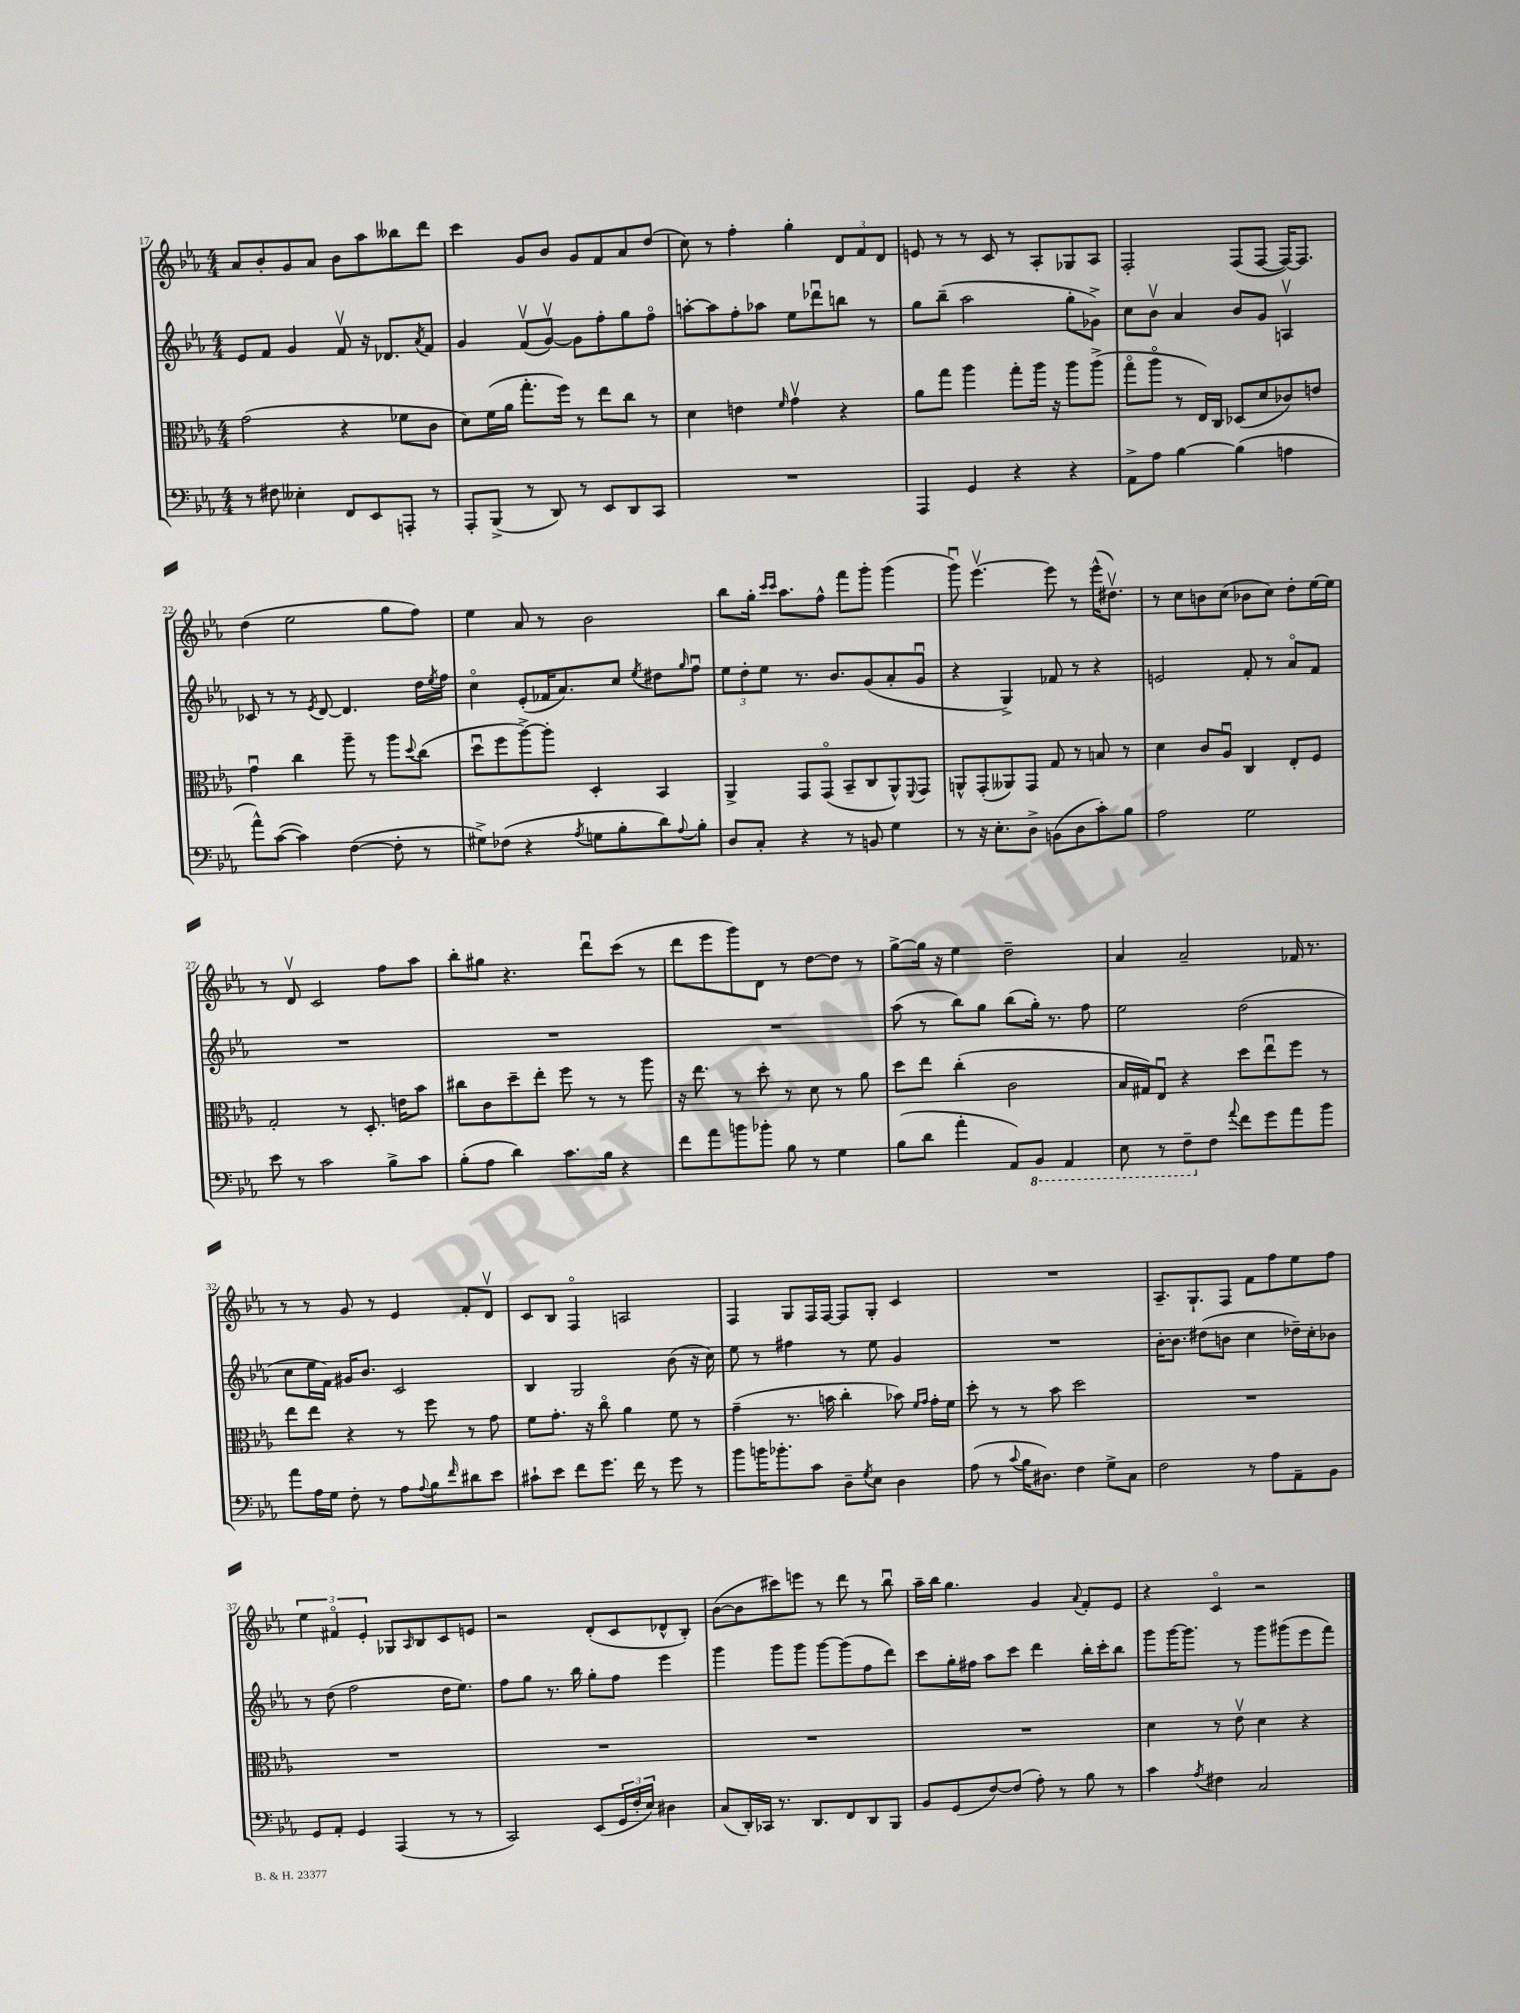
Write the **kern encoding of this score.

**kern	**kern	**kern	**kern
*staff4	*staff3	*staff2	*staff1
*clefF4	*clefC3	*clefG2	*clefG2
*k[b-e-a-]	*k[b-e-a-]	*k[b-e-a-]	*k[b-e-a-]
*M4/4	*M4/4	*M4/4	*M4/4
8r	(2g	8e-	8a-
8F#	.	8f	8b-'
4E--'	.	4g	8g
.	.	.	8a-
8FF	4r	8fv	8b-
8EE-	.	16r	8aa-
.	.	8.d-	.
8AAA'	8f-	.	8bb--
.	.	8qa-	.
8r	8c	8f	8ddd
=	=	=	=
8AAA-'	8d)	4g	4ccc
(8BBB-^	(16f	.	.
.	16a-	.	.
8r	8.gg'	(8fv	8g
8DD)	.	[8gv)	8b-
.	16ff)	.	.
8r	8r	8g]	8g
8EE-	8ee-	8ff'	8f
8DD	8cc	8gg	8a-
8CC	8r	8ffo	(8dd
=	=	=	=
1r	4d	[8aa'	8cc)
.	.	8aa]	8r
.	4e	8ff'	4ff'
.	.	8aa-	.
.	16qqf	.	.
.	4gv	8ee-	4gg'
.	.	8ddd-u	.
.	4r	8bb	12d
.	.	.	12f
.	.	8r	.
.	.	.	12d
=	=	=	=
4AAA-	8a-	8gg	8e
.	8gg	(8bb-~	8r
4GG	4aa-	2aa-	8r
.	.	.	8c
4r	8gg'	.	8r
.	16aa-	.	8A-'
.	16r	.	.
4r	8aa-	8gg'	8G-
.	(8aa-^	8g-^)	8A-
=	=	=	=
8AA-^	8ggo	8cc	2F'
8A-	8aa-o	8b-v	.
[4B-	8r	4a-	.
.	16E-)	.	.
.	16C	.	.
(4B-]	(8D-	8b-	(8F
.	8d	8g	[8F
4A	8c-)	4Av	16F_)
.	.	.	8.F]
.	8e	.	.
=	=	=	=
8a-^^)	4gu	8c-	(4dd
([8c	.	8r	.
4c])	4cc	8r	2ee-
.	.	8qe-	.
.	.	[8d	.
([4F	8aa-~	4.d]	.
.	8r	.	.
8F']	8aa-	.	8gg
.	8qqdd	.	.
8r	(8cc	16dd	8ff)
.	.	8qee-	.
.	.	16ff	.
=	=	=	=
8G#^)	8ddu	4cco	4ee-
(8F-	8ff	.	.
4r	[8aa-^)	(8e-'	8a-
.	8aa-']	16f-	8r
.	.	8.a-)	.
8qA-	.	.	.
8G	4D'	.	2b-
8B-'	.	8cc	.
.	.	8qee-	.
8d)	4BB-	8dd#	.
8qqA-	.	16qqgg	.
8B-'	.	8ffu	.
=	=	=	=
8D	4AA-^	12ee-	8bb-
.	.	12dd'	.
8C'	.	.	16gg'
.	.	12ee-	.
.	.	.	16qqccc
.	.	.	16qqccc
.	.	.	8.aa-
4r	8GG	8.r	.
.	(8GGo	.	8ff^^
.	.	8.b-	.
8r	8BB-~	.	8fff
8BB	8C	(8g	8ggg'
4G	8AA-^^)	8a-'	(4ggg
.	8qqFF	.	.
.	8GG	8gu	.
=	=	=	=
8r	8AA^^	4r	8gggu)
16r	(8GG'	.	[4.eee-v
8.E-'	.	.	.
.	8AA--)	4G^)	.
8D^	8GG	.	.
(8BB	8G	8f-	8eee-]
8D	8r	8r	8r
8c')	8B	4r	(16eee-^^
.	.	.	8.dd#v)
8B-	8r	.	.
=	=	=	=
2A-	4d	2e	8r
.	.	.	8cc
.	8c	.	8b
.	8A-u	.	(8cc
2G	4C	8f'	8b-
.	.	8r	8cc)
.	8E-'	8a-o	8dd'
.	8F	8f	[16ee-
.	.	.	16ee-]
=	=	=	=
8e-	2G'	1r	8r
8r	.	.	8dv
2c	.	.	2c
.	8r	.	.
.	8.D'	.	.
8B-^	.	.	8ff
.	16e	.	.
8c	8b-	.	8aa-
=	=	=	=
(8B-'	8cc#	1r	8bb-'
8A-	8c	.	8gg#
4d)	8dd~	.	4.r
.	8ee-'	.	.
8.c	8ff	.	.
.	8r	.	8dddu
16B-	.	.	.
4r	8r	.	(8ccc
.	8aa-	.	8r
=	=	=	=
8f	16r	1r	8ddd
.	8.ee-	.	.
8a-	.	.	8eee-
8b	8r	.	8ggg)
8b-'	8dd'	.	8d
8B-	8r	.	8r
8r	8d	.	[8dd
4G	8r	.	8dd]
.	8a-	.	8r
=	=	=	=
(8B-	8dd	(8aa-	[8gg^
8d	8ee-	8r	16gg]
.	.	.	16r
4a-'	(4cc'	8bb-)	4ee-
.	.	8gg	.
8AA-)	2c	(8bb-	2dd~
8BBB-	.	16gg')	.
.	.	8.r	.
4AAA-	.	.	.
.	.	8ff	.
=	=	=	=
8EE-	16B-	2ee-	4a-
.	16G#)	.	.
8r	8E-u	.	.
8FF~	4r	.	2a-~
8F	.	.	.
8qqa-	.	.	.
8f	8dd	(2dd	.
8g	8ee-u	.	.
8a-	8ff	.	16f-
.	.	.	8.r
8b-	8r	.	.
=	=	=	=
8a-	8ee-	8cc	8r
16A-	8ee-	16ee-	8r
16G	.	16f)	.
8F'	4r	16g#	8g
.	.	8.b-	.
8r	.	.	8r
8A-	8r	2c	4e-
8qqA-	.	.	.
8B-	8ff	.	.
16qqf	.	.	.
8d#	8r	.	8f'
8e-	8g	.	8dv
=	=	=	=
8c#`	8f	4B-	8c
8e-	8.g'	.	8B-
8f	.	2G	4Fo
.	16r	.	.
8.g	8cco	.	.
.	4a-	.	2A
16f	.	.	.
8r	.	.	.
8g	8f	(8b-	.
8r	8r	16r	.
.	.	16cc)	.
=	=	=	=
8b-	(4g~	8ee-	4F
16b	.	8r	.
8.b-'	.	.	.
.	8.r	4ff#	8G
8c	.	.	16F
.	16b	.	[16F
8D~	4cc'	8r	8F]
8qG	.	.	.
8E-	.	8ee-	8G'
4D	8b-)	4g	4c
.	16qqf	.	.
.	16qqg	.	.
.	16g'	.	.
.	16f	.	.
=	=	=	=
(8A-	8dd'	1r	1r
8r	8r	.	.
8qqc	.	.	.
16B-	8r	.	.
8.D#)	.	.	.
.	8b-	.	.
4F	2dd	.	.
8G^	.	.	.
8C	.	.	.
=	=	=	=
2F	1r	[16b-'	8.A-~
.	.	8.b-]	.
.	.	.	8.G`
.	.	(8dd#	.
.	.	8b	8F
8r	.	4cc	8f
8A-	.	.	8ff
8AA-~	.	16dd-~)	8ee-
.	.	16cc'	.
8BB-	.	8b-	8ff
=	=	=	=
8GG	1r	8r	6ee-
8AA-'	.	(8dd	.
.	.	.	6f#o
4GG	.	2ff	.
.	.	.	6e-'
(4AAA-	.	.	8G-
.	.	.	16qqA-
.	.	.	8B-
8r	.	16dd	8c
.	.	8.ee-)	.
8r	.	.	8e
=	=	=	=
2CC)	1r	8ff	2r
.	.	8gg	.
.	.	8.r	.
.	.	16bb-	.
(8EE-	.	8gg'	(8d'
24GG	.	8ff	8c
24F'	.	.	.
24E-)	.	.	.
4D#	.	4eee-	8d-^^
.	.	.	8B-')
=	=	=	=
(8C	1r	4ggg	([8b-
16DD')	.	.	8b-]
16CC-	.	.	.
8.r	.	8ggg	8ccc#)
.	.	8ggg	8eee
8.DD	.	.	.
.	.	[8ggg	8r
8FF	.	(8ggg]	8ddd
8DD	.	8ff	8r
8BBB-	.	8ddd)	8bb-u
=	=	=	=
8BB-	1r	8ccc	16aa-~
.	.	.	16bb-
(8GG	.	16gg'	4.gg
.	.	16ff#	.
[8F)	.	8aa-	.
(8F]	.	8ccc	.
8A-')	.	4ddd	4g
8r	.	.	.
.	.	.	8qqa-
8B-	.	16bb-'	8f'
.	.	16ccc'	.
8r	.	8bb-	8e-
=	=	=	=
4c	4d	8ggg	4r
.	.	[16ggg	.
.	.	8.ggg]	.
8qA-	.	.	.
4F#	8r	.	4co
.	8e-v	8r	.
2C	4d	8ggg	2r
.	.	(8ggg#	.
.	4r	8eee-	.
.	.	8fff)	.
==	==	==	==
*-	*-	*-	*-
